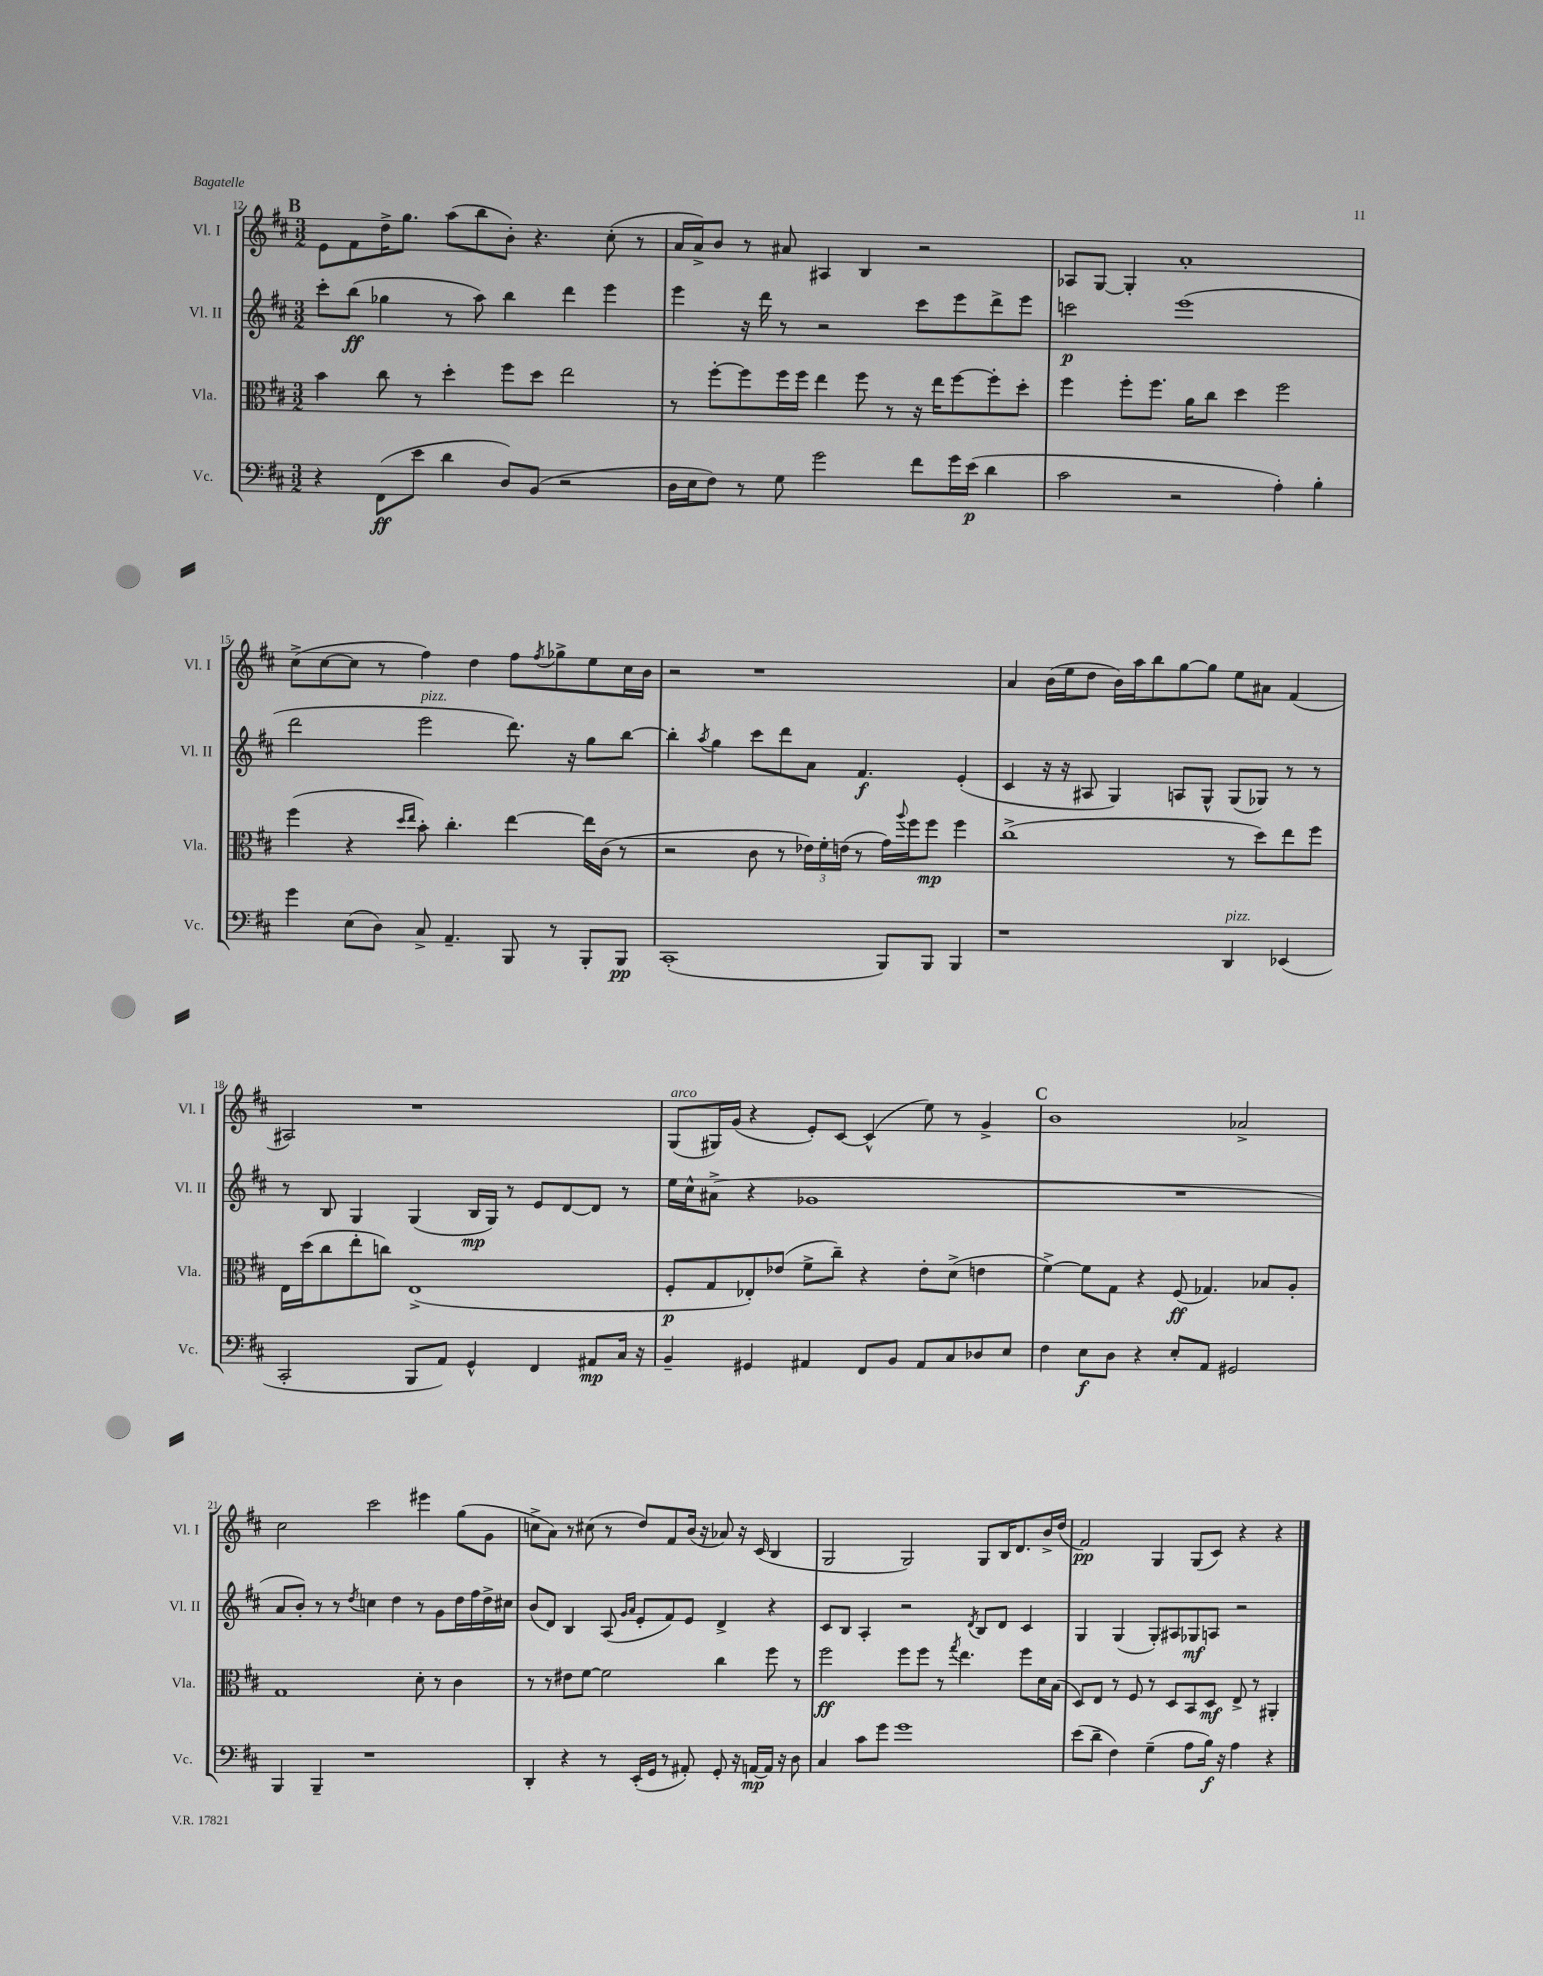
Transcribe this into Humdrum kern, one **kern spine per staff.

**kern	**kern	**kern	**kern
*staff4	*staff3	*staff2	*staff1
*clefF4	*clefC3	*clefG2	*clefG2
*k[f#c#]	*k[f#c#]	*k[f#c#]	*k[f#c#]
*M3/2	*M3/2	*M3/2	*M3/2
4r	4b	8ccc#'	8e
.	.	(8bb	8f#
(8FF#	8cc#	4gg-	16dd^
.	.	.	8.gg
8e	8r	.	.
4d	4dd'	8r	(8aa
.	.	8aa)	8bb
8D)	8ff#	4bb	8b')
(8BB	8dd	.	4.r
2r	2ee	4ddd	.
.	.	4eee	(8cc#'
.	.	.	8r
=	=	=	=
16D	8r	4eee	16a
16E	.	.	16a^)
8F#)	[8ff#'	.	8b
8r	8ff#]	16r	8r
.	.	16ddd	.
8G	16ff#	8r	8a#
.	16ff#	.	.
2g	4ee	2r	4A#
.	8ff#	.	4B
.	8r	.	.
8f#	16r	8ccc#	2r
.	16ee	.	.
16g	[8ff#	8eee	.
(16e	.	.	.
4d	8ff#']	8ddd^	.
.	8dd'	8eee	.
=	=	=	=
2c#	4ff#	2ccc	8A-
.	.	.	[8G
.	8ff#'	.	4G']
.	8.ff#	.	.
2r	.	(1eee	1a'
.	16a	.	.
.	8cc#	.	.
.	4dd	.	.
4A')	2ff#	.	.
4B'	.	.	.
=	=	=	=
4g	(4ff#	2ddd	(8cc#^
.	.	.	[8cc#
(8E	4r	.	8cc#]
8D)	.	.	8r
.	16qqdd	.	.
.	16qqee	.	.
8C#^	8b')	2eee	4ff#)
4.AA~	4.cc#'	.	.
.	.	.	4dd
8BBB	[4ee	8.ddd)	8ff#
.	.	.	8qff#
8r	.	.	8gg-^
.	.	16r	.
8BBB'	16ee]	8gg	8ee
.	(16c#	.	.
8BBB	8r	[8bb	16cc#
.	.	.	16b
=	=	=	=
(1CC#'	2r	4bb']	2r
.	.	8qaa	.
.	.	4gg	.
.	8c#	8ccc#	1r
.	8r	8ddd	.
.	24e-)	8a	.
.	24f#'	.	.
.	(24e	.	.
.	8r	4.f#	.
8BBB)	16g)	.	.
.	8qqaa	.	.
.	16ff#	.	.
8BBB	8ff#	.	.
4BBB	4ff#	(4e'	.
=	=	=	=
1r	(1cc#^	4c#	4a
.	.	16r	(16b
.	.	16r	16ee
.	.	8A#	8dd
.	.	4G)	16b)
.	.	.	16aa
.	.	.	8bb
.	.	8A	[8gg
.	.	8G^^	8gg]
4DD	8r	(8G	8ee
.	8dd)	8G-)	8a#
(4EE-	8ee	8r	(4f#
.	8ff#	8r	.
=	=	=	=
2CC#'	16E	8r	2A#)
.	(16dd	.	.
.	8cc#	8B	.
.	8ee'	4G	.
.	8cc)	.	.
8BBB	(1E^	(4G	1r
8AA)	.	.	.
4GG^^	.	16B	.
.	.	16G)	.
.	.	8r	.
4FF#	.	8e	.
.	.	[8d	.
8AA#	.	8d]	.
16C#	.	8r	.
16r	.	.	.
=	=	=	=
4BB~	8F#'	16ee	(8G
.	.	16cc#^^	.
.	8G	(8a#^	16G#)
.	.	.	(16g
4GG#	8E-')	4r	4r
.	(8e-	.	.
4AA#	8f#^	1g-	8e')
.	8cc#~)	.	[8c#
8FF#	4r	.	(4c#^^]
8BB	.	.	.
8AA#	8e-'	.	8ee)
8C#	(8d^	.	8r
8D-	4e	.	4g^
8E	.	.	.
=	=	=	=
4F#	[4f#^)	1.r	1b
8E	8f#]	.	.
8D	8G	.	.
4r	4r	.	.
8E'	(8F#	.	.
8AA	4.G-)	.	.
2GG#	.	.	2a-^
.	8B-	.	.
.	8A'	.	.
=	=	=	=
4BBB	1G	8a	2cc#
.	.	8b')	.
4BBB~	.	8r	.
.	.	8r	.
.	.	8qdd	.
1r	.	4cc	2ccc#
.	.	4dd	.
.	8d'	8r	4eee#
.	8r	8g	.
.	4c#	16dd	(8gg
.	.	16ff#	.
.	.	16dd^	8g
.	.	16cc#	.
=	=	=	=
4DD'	8r	(8b	8cc^
.	8r	8d)	8a)
4r	8e#	4B	8r
.	[8f#	.	(8cc#
8r	2f#]	(8A	8r
.	.	16qqg	.
.	.	16qqa	.
(16EE'	.	8e'	8dd)
16GG	.	.	.
8r	.	8f#)	8f#
8AA#')	.	8e	(16b
.	.	.	16r
8GG'	4cc#	4d^	8a-)
16r	.	.	16r
[16AA	.	.	(16c#
16AA]	8ff#	4r	4B
16r	.	.	.
8D	8r	.	.
=	=	=	=
4C#	2ff#	8c#	2G
.	.	8B	.
8c#	.	4A'	.
8g	.	.	.
1g	8ff#	2r	2G)
.	8ff#	.	.
.	8r	.	.
.	8qgg	.	.
.	4.ee	.	.
.	.	8qd	.
.	.	8B	8G
.	.	8d	16B
.	.	.	8.d
.	8ff#	4c#	.
.	16d	.	16b^
.	(16B	.	(16dd
=	=	=	=
(8e	8D)	4G	2f#)
8d~	8E	.	.
4F#)	8r	(4G	.
.	8F#	.	.
(4G~	8r	8G')	4G
.	8D	8A#	.
8A	8BB	8G-	(8G
16B)	8D	8A	8c#)
16r	.	.	.
4A	8E^	2r	4r
.	8r	.	.
4r	4AA#'	.	4r
==	==	==	==
*-	*-	*-	*-
